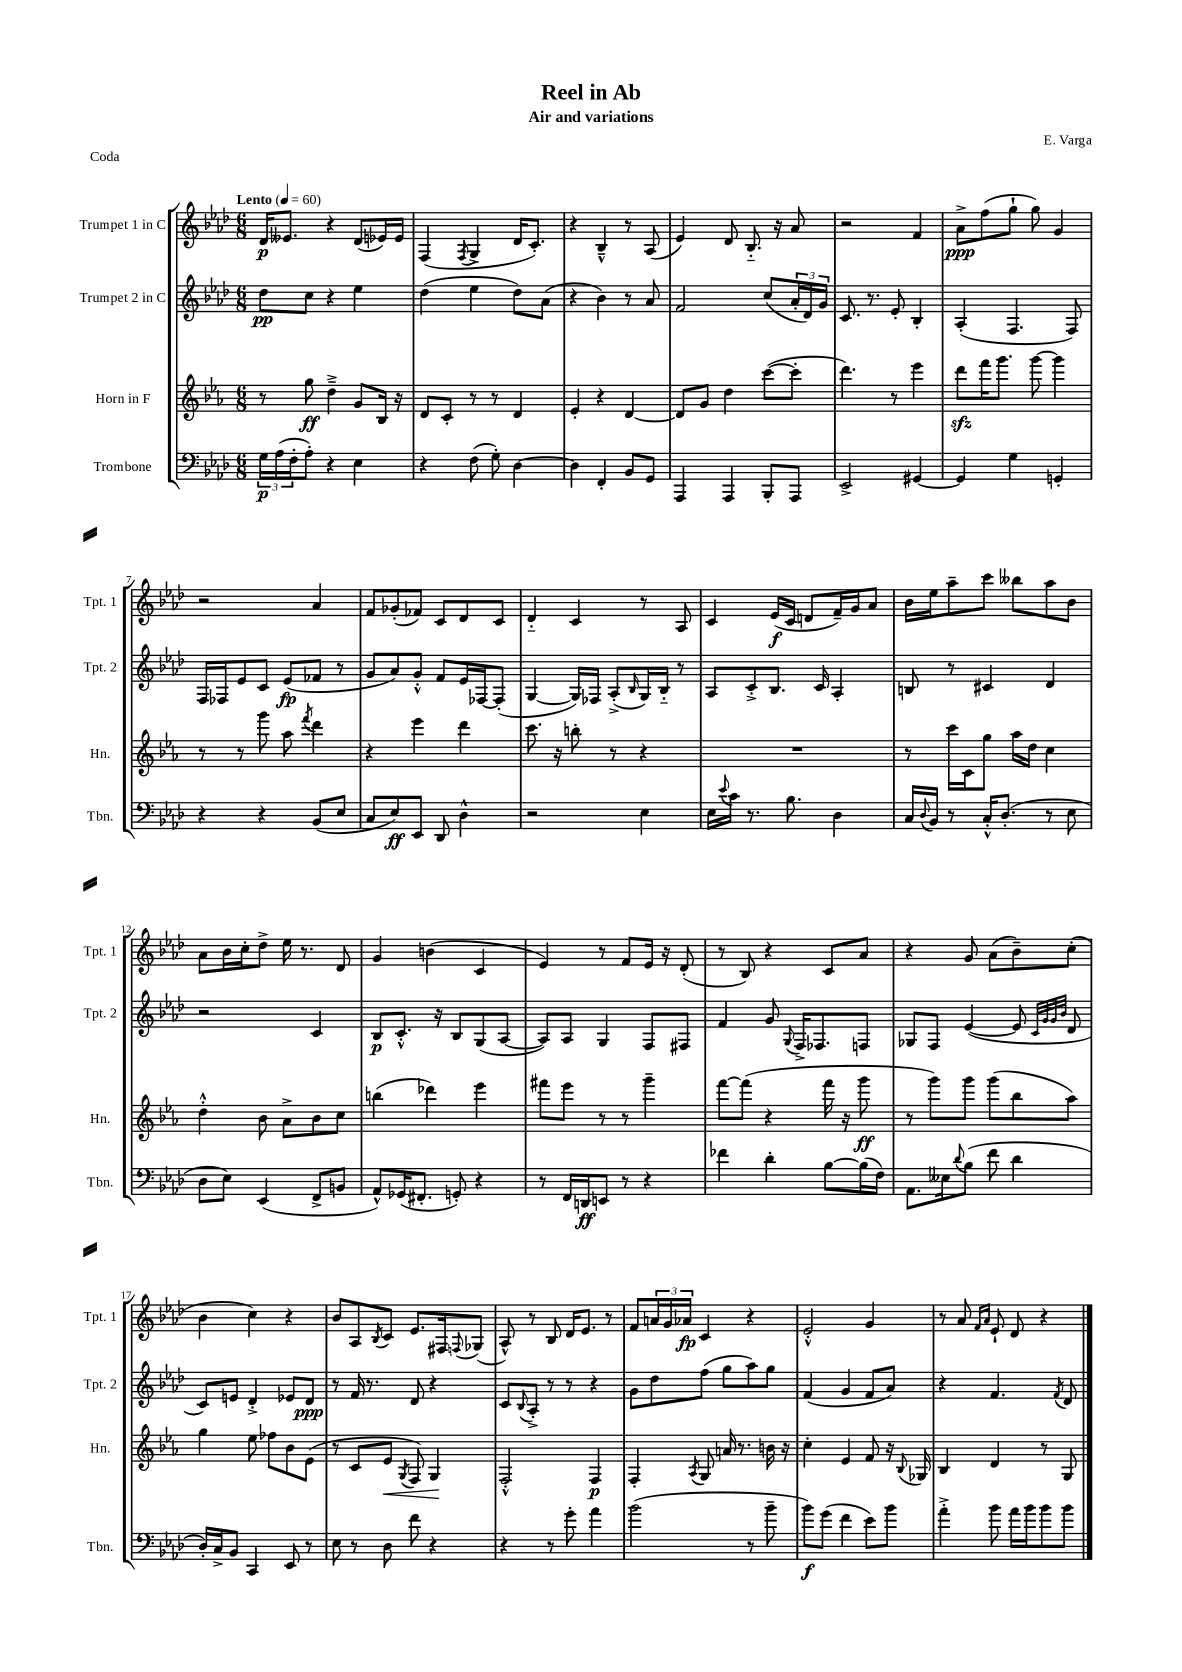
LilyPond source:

\header { title = "Reel in Ab" composer = "E. Varga" subtitle = "Air and variations" piece = "Coda" }
<<
\new StaffGroup <<
\new Staff = "s0" \with { instrumentName = "Trumpet 1 in C" shortInstrumentName = "Tpt. 1" } {
    \clef treble \key aes \major \numericTimeSignature \time 6/8 \tempo "Lento" 4 = 60
    des'16\p eeses'8. r4 des'8( ees'16) ees'16 |
    f4( \acciaccatura { f8 } g4-> des'16 c'8.-.) |
    r4 bes4---^ r8 aes8( |
    ees'4) des'8 bes8.-_ r16 aes'8 |
    r2 f'4 |
    aes'8->\ppp f''8( g''8-! g''8) g'4 |
    r2 aes'4 |
    f'8 ges'8-.( fes'8) c'8 des'8 c'8 |
    des'4-_ c'4 r8 aes8 |
    c'4 ees'16\f( c'16 d'8 f'16--) g'16 aes'8 |
    bes'16 ees''16 aes''8-- c'''8 beses''8 aes''8 bes'8 |
    aes'8 bes'16 c''16-. des''8-> ees''16 r8. des'8 |
    g'4 b'4( c'4 |
    ees'4) r8 f'8 ees'16 r16 des'8-.( |
    r8 bes8) r4 c'8 aes'8 |
    r4 g'8 aes'8( bes'8--) c''8-.( |
    bes'4 c''4) r4 |
    bes'8 aes8 \acciaccatura { bes8 } c'8 ees'8. fis16 \appoggiatura { f8 } ges8( |
    aes8-^) r8 bes8 des'16 ees'8. r8 |
    f'8 \tuplet 3/2 { a'16 g'16 aes'16\fp } c'4 r4 |
    ees'2-.-^ g'4 |
    r8 aes'8 \grace { f'16 aes'16 } ees'8-! des'8 r4 \bar "|." |
}
\new Staff = "s1" \with { instrumentName = "Trumpet 2 in C" shortInstrumentName = "Tpt. 2" } {
    \clef treble \key aes \major \numericTimeSignature \time 6/8
    des''8\pp c''8 r4 ees''4 |
    des''4( ees''4 des''8) aes'8( |
    r4 bes'4) r8 aes'8 |
    f'2 c''8( \tuplet 3/2 { aes'16-. des'16) g'16 } |
    c'8. r8. ees'8-. bes4-. |
    aes4-.( f4. f8) |
    f16 fes16 ees'8 c'8 ees'8\fp( fes'8 r8 |
    g'8 aes'8) g'8-.-^ f'8 ees'16 fes16~ fes8-.( |
    g4~ g16) fes16 aes8-.->( \grace { bes16 } g16) bes16-_ r8 |
    aes8 c'8-.-> bes8. c'16 aes4-. |
    b8 r8 cis'4 des'4 |
    r2 c'4 |
    bes8\p c'8.-.-^ r16 bes8 g8( aes8~ |
    aes8) aes8 g4 f8 fis8 |
    f'4 g'8 \appoggiatura { g8 } f16-> fes8. f8 |
    ges8 f8 ees'4~( ees'8 \grace { c'32 g'32 g'32 bes'32 } des'8 |
    c'8) e'8 des'4-.-> ees'8 des'8\ppp |
    r8 f'16 r8. des'8 r4 |
    c'8 \appoggiatura { bes8 } aes8-.-> r8 r8 r4 |
    g'8 des''8 f''8( g''8 aes''8) g''8 |
    f'4( g'4 f'8 aes'8) |
    r4 f'4. \acciaccatura { f'8 } des'8 \bar "|." |
}
\new Staff = "s2" \with { instrumentName = "Horn in F" shortInstrumentName = "Hn." } {
    \clef treble \key ees \major \numericTimeSignature \time 6/8
    r8 g''8\ff d''4---> g'8 bes16 r16 |
    d'8 c'8-. r8 r8 d'4 |
    ees'4-. r4 d'4~ |
    d'8 g'8 d''4 c'''8~( c'''8-. |
    d'''4.) r8 ees'''4 |
    d'''8\sfz f'''16 g'''8. g'''8~ g'''4 |
    r8 r8 g'''8 aes''8 \acciaccatura { f'''8 } d'''4 |
    r4 ees'''4 d'''4 |
    c'''8. r16 b''8-. r8 r4 |
    R2. |
    r8 c'''16 c'16 g''8 aes''16 d''16 c''4 |
    d''4-.-^ bes'8 aes'8-> bes'8 c''8 |
    b''4( des'''4) ees'''4 |
    fis'''8 ees'''8 r8 r8 g'''4-- |
    f'''8~ f'''8( r4 f'''16 r16 g'''8\ff |
    r8 g'''8) g'''8 g'''8( bes''8 aes''8) |
    g''4 ees''8 fes''8 bes'8 ees'8( |
    r8 c'8 ees'8\< \acciaccatura { g8 } f8) g4\! |
    f2-.-^ f4\p |
    f4-. \acciaccatura { aes8 } g8 a'16 r8. b'16 r16 |
    c''4-. ees'4 f'8 r16 \appoggiatura { bes8 } ges16 |
    bes4 d'4 r8 g8 \bar "|." |
}
\new Staff = "s3" \with { instrumentName = "Trombone" shortInstrumentName = "Tbn." } {
    \clef bass \key aes \major \numericTimeSignature \time 6/8
    \tuplet 3/2 { g16\p aes16( f16-. } aes8-.) r4 ees4 |
    r4 f8( g8-.) des4~ |
    des4 f,4-. bes,8 g,8 |
    aes,,4 aes,,4 bes,,8-. aes,,8 |
    ees,2-> gis,4~ |
    gis,4 g4 g,4-. |
    r4 r4 bes,8( ees8 |
    c8 ees8\ff) ees,8 des,8 des4-^ |
    r2 ees4 |
    ees16 \appoggiatura { ees'8 } c'16 r8. bes8. des4 |
    c16 \appoggiatura { des8 } bes,16 r8 c16-.-^ des8.-.( r8 ees8 |
    des8 ees8) ees,4( f,8-> b,8 |
    aes,8-^) ges,16( fis,8.-. g,8-.) r4 |
    r8 f,16 d,16\ff e,8 r8 r4 |
    fes'4 des'4-. bes8~ bes16( f16) |
    aes,8. eeses16 \appoggiatura { des'8 } bes8( f'8 des'4 |
    des16-.) c16-> bes,8 c,4 ees,8 r8 |
    ees8 r8 des8 f'8 r4 |
    r4 r8 g'8-. aes'4 |
    bes'2( r8 bes'8-- |
    bes'8\f) g'8( f'4 ees'8) bes'8 |
    aes'4-.-> bes'8 aes'16 bes'16 bes'8 bes'8 \bar "|." |
}
>>
>>
